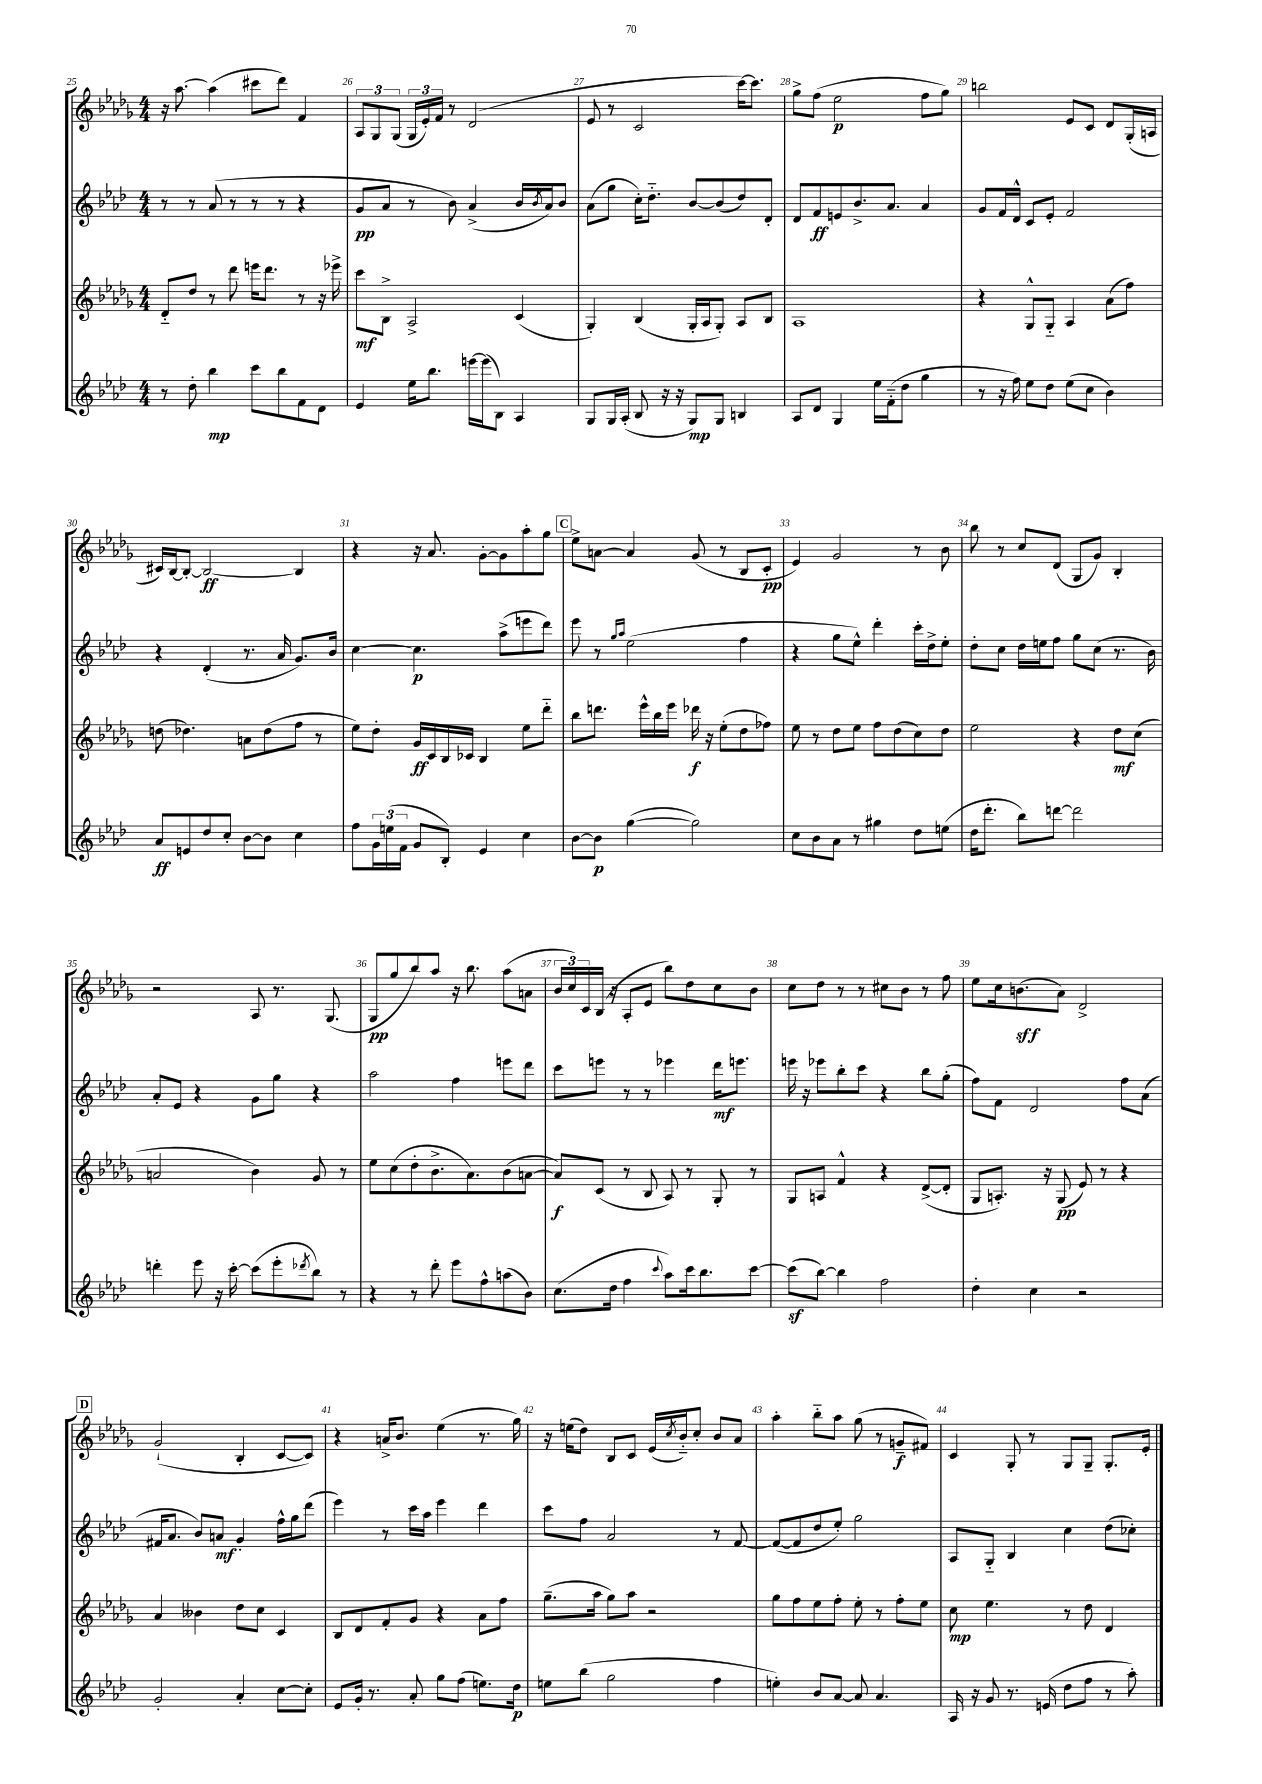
<<
\new StaffGroup <<
\new Staff = "s0" {
    \clef treble \key des \major \numericTimeSignature \time 4/4
    r16 aes''8.~ aes''4( cis'''8 des'''8) f'4 |
    \tuplet 3/2 { aes8 ges8 ges8( } \tuplet 3/2 { ges16 ees'16-.) f'16 } r8 des'2( |
    ees'8 r8 c'2 c'''16~) c'''8. |
    ges''8-> f''8( ees''2\p f''8 ges''8) |
    b''2 ees'8 c'8 des'8 ges16-.( a16 |
    cis'16) bes16~ bes8~-. bes2~\ff bes4 |
    r4 r16 aes'8. ges'8~-. ges'8 aes''8-. ges''8 |
    \mark \markup { \box "C" } ees''8-> a'8~ a'4 ges'8( r8 bes8 c'8-.\pp |
    ees'4) ges'2 r8 bes'8 |
    bes''8 r8 c''8 des'8( ges8 ges'8) bes4-. |
    r2 aes8 r8. ges8.( |
    ges8\pp ges''8 bes''8) aes''8 r16 bes''8. aes''8( a'8 |
    \tuplet 3/2 { bes'16 c''16) c'16 } bes16( r16 aes8-. ees'8 bes''8) des''8 c''8 bes'8 |
    c''8 des''8 r8 r8 cis''8 bes'8 r8 f''8 |
    ees''8 c''16 b'8.\sff( aes'8) des'2-> |
    \mark \markup { \box "D" } ges'2-!( bes4-. c'8~ c'8) |
    r4 a'16-> bes'8. ees''4( r8. ges''16) |
    r16 e''16( des''8) bes8 c'8 ees'16( \acciaccatura { c''8 } bes'16-_) c''8-. bes'8 aes'8 |
    aes''4-. bes''8-_ aes''8 ges''8( r8 g'8--\f fis'8) |
    c'4 ges8-. r8 ges8 ges8-- ges8.-. ees'16-. \bar "|." |
}
\new Staff = "s1" {
    \clef treble \key aes \major \numericTimeSignature \time 4/4
    r8 r8 aes'8( r8 r8 r8 r4 |
    g'8\pp aes'8 r8 bes'8) aes'4->( bes'16 \acciaccatura { bes'8 } aes'16) bes'8 |
    aes'8( g''8 c''16-.) des''8.-_ bes'8~ bes'8( des''8) des'8-. |
    des'8 f'8\ff e'8 bes'8.-> aes'8. aes'4 |
    g'8 f'16 des'16-^ c'8 ees'8-. f'2 |
    r4 des'4-.( r8. aes'16 g'8.) bes'16 |
    c''4~ c''4.\p aes''8->( e'''8 des'''8) |
    \mark \markup { \box "C" } ees'''8 r8 \grace { g''16 aes''16 } ees''2( f''4 |
    r4 g''8 ees''8-^) des'''4-. c'''16-. des''16-> ees''8-. |
    des''8-. c''8 des''16 e''16 f''8 g''8 c''8( r8. bes'16) |
    aes'8-. ees'8 r4 g'8 g''8 r4 |
    aes''2 f''4 e'''8 des'''8 |
    c'''8 e'''8 r8 r8 ees'''4 des'''16\mf e'''8. |
    e'''16 r16 ees'''8 bes''8-. c'''8 r4 bes''8 g''8-.( |
    f''8) f'8 des'2 f''8 aes'8( |
    \mark \markup { \box "D" } fis'16 aes'8. bes'8) a'8\mf g'4-. f''16-^ g''16 des'''8( |
    ees'''4) r8 c'''16 aes''16 ees'''4 des'''4 |
    c'''8 f''8 aes'2 r8 f'8~ |
    f'8~( f'8 des''8 ees''8-.) g''2 |
    aes8 g8-_ bes4 c''4 des''8( ces''8-.) \bar "|." |
}
\new Staff = "s2" {
    \clef treble \key des \major \numericTimeSignature \time 4/4
    des'8-_ des''8 r8 des'''8 e'''16 des'''8. r8 r16 ees'''16-> |
    c'''8\mf bes8-> aes2-> c'4( |
    ges4-.) bes4( ges16-. aes16 ges8-.) aes8 bes8 |
    aes1 |
    r4 ges8-^ ges8-_ aes4 aes'8( f''8) |
    d''8( des''4.) a'8 des''8( f''8 r8 |
    ees''8) des''8-. ges'16\ff c'16 bes16 ces'16 bes4 ees''8 des'''8-_ |
    \mark \markup { \box "C" } bes''8 d'''8. ees'''16-^ bes''16 ees'''16 des'''16\f r16 ees''8-.( des''8 fes''8) |
    ees''8 r8 des''8 ees''8 f''8 des''8( c''8) des''8 |
    ees''2 r4 des''8\mf c''8( |
    a'2 bes'4) ges'8 r8 |
    ees''8 c''8( des''8-. bes'8.-> aes'8.) bes'8( a'8~ |
    a'8\f) c'8( r8 bes8 aes8) r8 ges8-. r8 |
    ges8 a8 f'4-^ r4 des'8~->( des'8-. |
    ges8 a8.-.) r16 ges8\pp( ees'8) r8 r4 |
    \mark \markup { \box "D" } aes'4 beses'4 des''8 c''8 c'4 |
    bes8 des'8 f'8-. ges'8 r4 aes'8 f''8 |
    ges''8.--( aes''16 ges''8) aes''8 r2 |
    ges''8 f''8 ees''8 f''8-. ees''8-. r8 f''8-. ees''8 |
    c''8\mp ees''4. r8 des''8 des'4 \bar "|." |
}
\new Staff = "s3" {
    \clef treble \key aes \major \numericTimeSignature \time 4/4
    r8 des''8-. bes''4\mp c'''8 bes''8 f'8 des'8 |
    ees'4 ees''16 bes''8. e'''16~ e'''16( bes8) aes4 |
    g8 g16 aes16-.( bes8 r16 r16 g8\mp) g8 b4 |
    aes8 des'8 g4 ees''16 f'16-_( des''8 g''4 |
    r8 r16 f''16) ees''8 des''8 ees''8( c''8 bes'4) |
    aes'8\ff e'8 des''8 c''8-. bes'8~ bes'8 c''4 |
    f''8 \tuplet 3/2 { g'16 e''16( f'16 } g'8 bes8-.) ees'4 c''4 |
    \mark \markup { \box "C" } bes'8~ bes'8\p g''4~( g''2) |
    c''8 bes'8 aes'8 r8 gis''4 des''8 e''8( |
    des''16 des'''8.-. bes''8) d'''8~ d'''2 |
    d'''4-. ees'''8 r16 c'''16~-. c'''8( ees'''8-. \acciaccatura { des'''8 } bes''8) r8 |
    r4 r8 des'''8-. ees'''8 f''8-^ a''8( bes'8) |
    c''8.( des''16 f''4 \appoggiatura { c'''8 } aes''8) c'''16 bes''8. c'''8~ |
    c'''8\sf( bes''8~) bes''4 f''2 |
    des''4-. c''4 r2 |
    \mark \markup { \box "D" } g'2-. aes'4-. c''8~ c''8-. |
    ees'8 g'16-. r8. aes'8-. g''8 f''8( e''8.) des''16\p |
    e''8 bes''8( g''2 f''4 |
    e''4-.) bes'8 aes'8~ aes'8 aes'4. |
    aes16 r16 g'8 r8. e'16( des''8 f''8 r8 aes''8-.) \bar "|." |
}
>>
>>
\layout { \context { \Score currentBarNumber = #25 \override BarNumber.break-visibility = ##(#f #t #t) barNumberVisibility = #all-bar-numbers-visible } }
